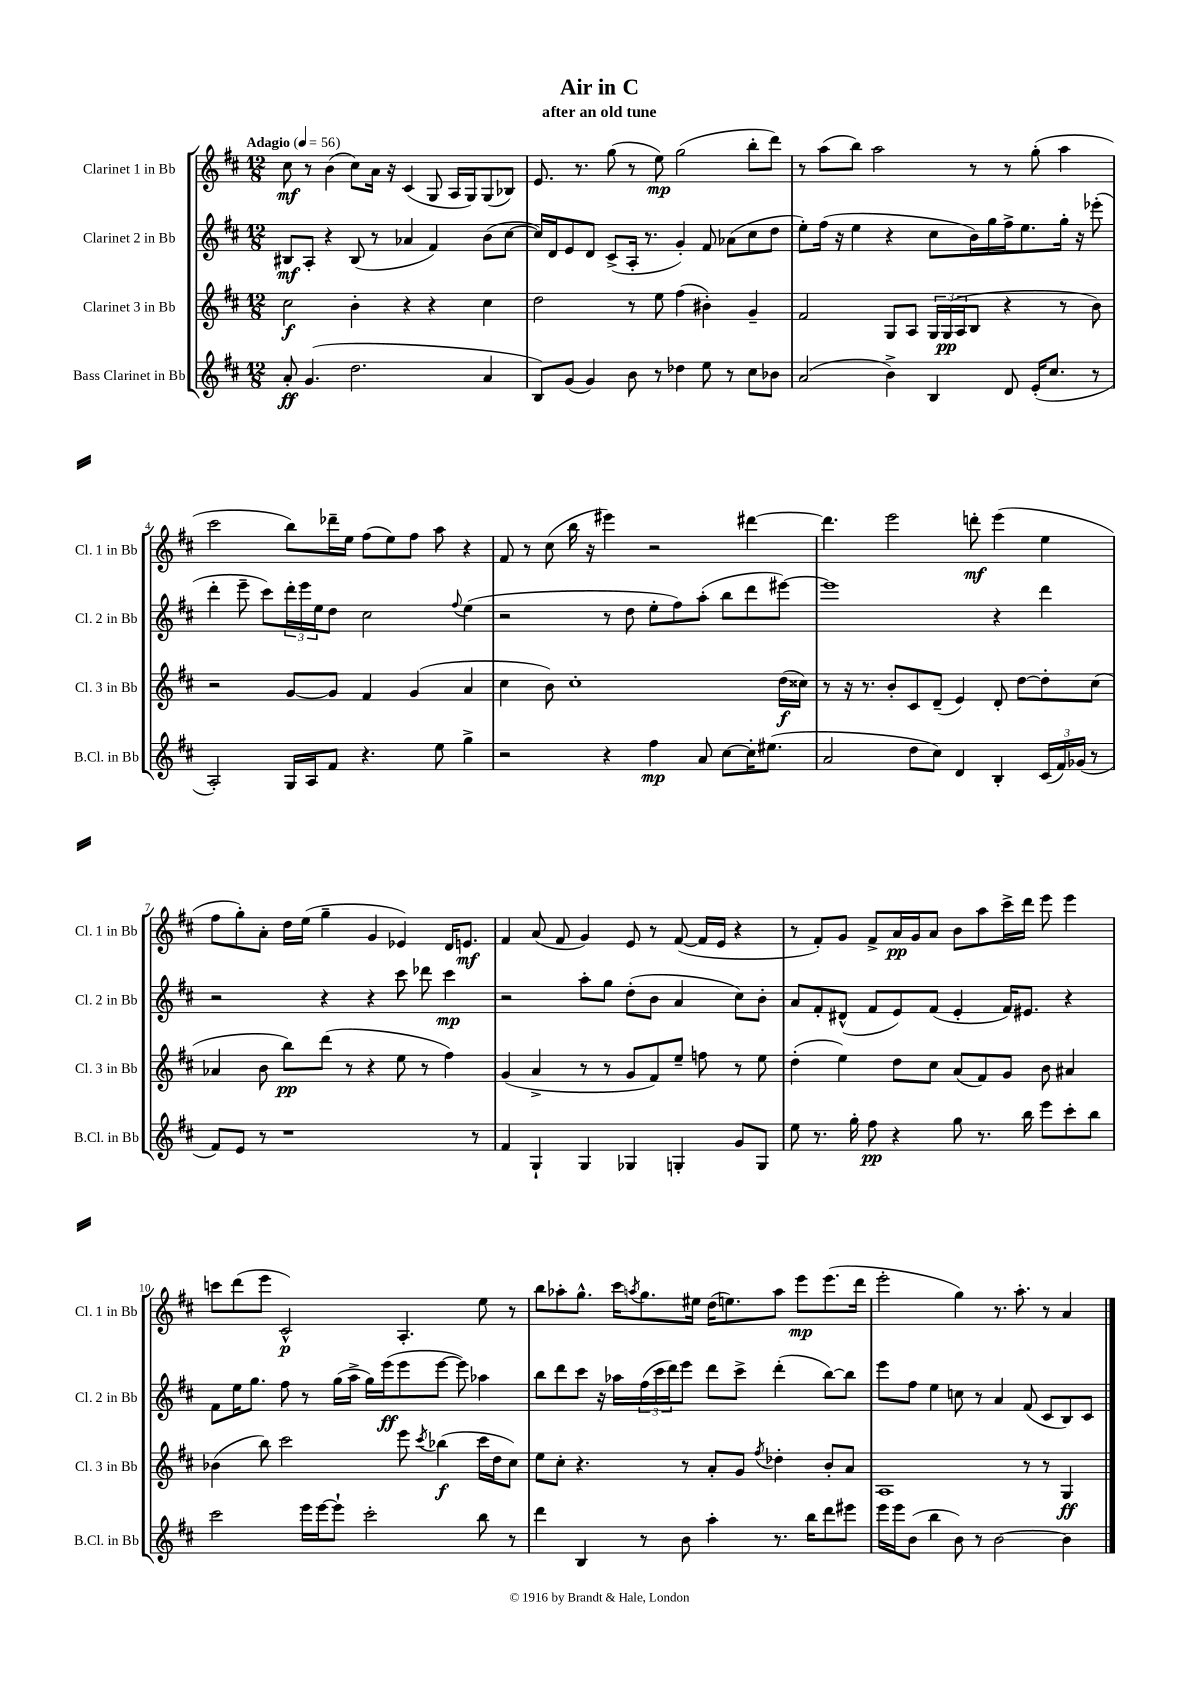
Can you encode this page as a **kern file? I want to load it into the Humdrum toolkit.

**kern	**dynam	**kern	**dynam	**kern	**dynam	**kern	**dynam
*part4	*part4	*part3	*part3	*part2	*part2	*part1	*part1
*staff4	*staff4	*staff3	*staff3	*staff2	*staff2	*staff1	*staff1
*I"Bass Clarinet in Bb	*	*I"Clarinet 3 in Bb	*	*I"Clarinet 2 in Bb	*	*I"Clarinet 1 in Bb	*
*I'B.Cl. in Bb	*	*I'Cl. 3 in Bb	*	*I'Cl. 2 in Bb	*	*I'Cl. 1 in Bb	*
*clefG2	*	*clefG2	*	*clefG2	*	*clefG2	*
*k[f#c#]	*	*k[f#c#]	*	*k[f#c#]	*	*k[f#c#]	*
*M12/8	*	*M12/8	*	*M12/8	*	*M12/8	*
*MM56	*	*MM56	*	*MM56	*	*MM56	*
=1	=1	=1	=1	=1	=1	=1	=1
!	!	!	!	!	!	!LO:TX:a:B:t=Adagio	!
8a'/	ff	2cc#\	f	8B#X/L	mf	8cc#\	mf
(4.g/	.	.	.	8A'/J	.	8r	.
.	.	.	.	4r	.	(4b\	.
2.dd\	.	4b'\	.	(8B#/	.	8cc#\L)	.
.	.	.	.	8r	.	16a\Jk	.
.	.	.	.	.	.	16r	.
.	.	4r	.	4a-X/	.	(4c#/	.
.	.	4r	.	4f#/)	.	8G/	.
.	.	.	.	.	.	16A/LL	.
.	.	.	.	.	.	16G/J)	.
4a/	.	4cc#\	.	(8b\L	.	(8G/	.
.	.	.	.	[8cc#\J	.	8B-X/J)	.
=2	=2	=2	=2	=2	=2	=2	=2
8B/L)	.	2dd\	.	16cc#/LL])	.	8.e/	.
.	.	.	.	16d/J	.	.	.
(8g/J	.	.	.	8e/	.	.	.
.	.	.	.	.	.	8.r	.
4g/)	.	.	.	8d/J	.	.	.
.	.	.	.	(8c#^/L	.	(8gg\	.
8b\	.	8r	.	16A'/Jk	.	8r	.
.	.	.	.	8.r	.	.	.
8r	.	8ee\	.	.	.	8ee\)	mp
4dd-X\	.	(4ff#\	.	4g'/)	.	(2gg\	.
8ee\	.	4b#X'\)	.	8f#/	.	.	.
8r	.	.	.	(8a-X\L	.	.	.
8cc#\L	.	4g~/	.	8cc#\	.	8bb'\L	.
8b-X\J	.	.	.	8dd\J	.	8ddd\J)	.
=3	=3	=3	=3	=3	=3	=3	=3
(2a/	.	2f#/	.	8ee'\L)	.	8r	.
.	.	.	.	(16ff#\Jk	.	(8aa\L	.
.	.	.	.	16r	.	.	.
.	.	.	.	4ee\	.	8bb\J)	.
.	.	.	.	.	.	2aa\	.
4b^\)	.	8G/L	.	4r	.	.	.
.	.	8A/J	.	.	.	.	.
4B/	.	24G/LL	.	8cc#\L	.	.	.
.	.	(24G/	pp	.	.	.	.
.	.	24A/J	.	.	.	.	.
.	.	8B/J	.	16b\L)	.	8r	.
.	.	.	.	16gg\	.	.	.
8d/	.	4r	.	16ff#^\J	.	8r	.
.	.	.	.	8.ee\	.	.	.
(16e'/KL	.	.	.	.	.	(8gg'\	.
8.cc#/J	.	.	.	.	.	.	.
.	.	8r	.	16gg'\Jk	.	4aa\	.
.	.	.	.	16r	.	.	.
8r	.	8b\)	.	(8eee-X'\	.	.	.
!!LO:LB:g=z
=4	=4	=4	=4	=4	=4	=4	=4
2A'/)	.	2r	.	4ddd'\	.	2ccc#\	.
.	.	.	.	8eee~\	.	.	.
.	.	.	.	8ccc#\L)	.	.	.
16G/LL	.	[8g/L	.	24ddd'\L	.	8bb\L)	.
.	.	.	.	24eee\	.	.	.
16A/J	.	.	.	.	.	.	.
.	.	.	.	24ee\J	.	.	.
8f#/J	.	8g/J]	.	8dd\J	.	16ddd-X~\L	.
.	.	.	.	.	.	16ee\JJ	.
4.r	.	4f#/	.	2cc#\	.	(8ff#\L	.
.	.	.	.	.	.	8ee\)	.
.	.	(4g/	.	.	.	8ff#\J	.
8ee\	.	.	.	.	.	8aa\	.
.	.	.	.	8qqff#/	.	.	.
4gg^\	.	4a/	.	(4ee\	.	4r	.
=5	=5	=5	=5	=5	=5	=5	=5
2r	.	4cc#\	.	2r	.	8f#/	.
.	.	.	.	.	.	8r	.
.	.	8b\)	.	.	.	(8cc#\	.
.	.	1cc#'	.	.	.	16bb\	.
.	.	.	.	.	.	16r	.
4r	.	.	.	8r	.	4eee#X\)	.
.	.	.	.	8dd\	.	.	.
4ff#\	mp	.	.	8ee'\L	.	2r	.
.	.	.	.	8ff#\)	.	.	.
8a/	.	.	.	(8aa'\J	.	.	.
[8cc#\L	.	.	.	8bb\L	.	.	.
16cc#'\K]	.	.	.	8ddd\	.	[4ddd#X\	.
(8.ee#X\J	.	.	.	.	.	.	.
.	.	(16dd\LL	f	[8eee#X\J)	.	.	.
.	.	16cc##X\JJ)	.	.	.	.	.
=6	=6	=6	=6	=6	=6	=6	=6
2a/	.	8r	.	1eee#]	.	4.ddd#\]	.
.	.	16r	.	.	.	.	.
.	.	8.r	.	.	.	.	.
.	.	8b'/L	.	.	.	2eee\	.
8dd\L	.	8c#/	.	.	.	.	.
8cc#\J)	.	(8d~/J	.	.	.	.	.
4d/	.	4e/)	.	.	.	.	.
.	.	.	.	.	.	8dddn'\	mf
4B'/	.	8d'/	.	4r	.	(4eee\	.
.	.	[8dd\L	.	.	.	.	.
(24c#/LL	.	8dd'\]	.	4ddd\	.	4ee\	.
24f#/)	.	.	.	.	.	.	.
(24g-X/JJ	.	.	.	.	.	.	.
8r	.	(8cc#\J	.	.	.	.	.
!!LO:LB:g=z
=7	=7	=7	=7	=7	=7	=7	=7
8f#/L)	.	4a-X/	.	2r	.	8ff#\L	.
8e/J	.	.	.	.	.	8gg'\)	.
8r	.	8b\	.	.	.	8a'\J	.
1r	.	8bb\L)	pp	.	.	16dd\LL	.
.	.	.	.	.	.	(16ee\JJ	.
.	.	(8ddd\J	.	4r	.	4gg~\	.
.	.	8r	.	.	.	.	.
.	.	4r	.	4r	.	4g/	.
.	.	8ee\	.	8ccc#\	.	4e-X/)	.
.	.	8r	.	8ddd-X\	.	.	.
.	.	4ff#\)	.	4ccc#\	mp	16d/KL	.
.	.	.	.	.	.	8.en/J	mf
8r	.	.	.	.	.	.	.
=8	=8	=8	=8	=8	=8	=8	=8
4f#/	.	(4g/	.	2r	.	4f#/	.
4G`/	.	4a^/	.	.	.	(8a/	.
.	.	.	.	.	.	8f#/	.
4G/	.	8r	.	8aa'\L	.	4g/)	.
.	.	8r	.	8gg\J	.	.	.
4G-X/	.	8g/L	.	(8dd'\L	.	8e/	.
.	.	8f#/)	.	8b\J	.	8r	.
4Gn'/	.	8ee~/J	.	4a/	.	([8f#/	.
.	.	8ffn\	.	.	.	16f#/LL]	.
.	.	.	.	.	.	16e/JJ	.
8g/L	.	8r	.	8cc#\L)	.	4r	.
8G/J	.	8ee\	.	8b'\J	.	.	.
=9	=9	=9	=9	=9	=9	=9	=9
8ee\	.	(4dd'\	.	8a/L	.	8r	.
8.r	.	.	.	8f#'/	.	8f#'/L)	.
.	.	4ee\)	.	(8d#X^^/J	.	8g/J	.
16gg'\	.	.	.	.	.	.	.
8ff#\	pp	.	.	8f#/L	.	8f#^/L	.
4r	.	8dd\L	.	8e/)	.	16a/L	pp
.	.	.	.	.	.	16g/J	.
.	.	8cc#\J	.	(8f#/J	.	8a/J	.
8gg\	.	(8a/L	.	4e'/	.	8b\L	.
8.r	.	8f#/)	.	.	.	8aa\	.
.	.	8g/J	.	16f#/KL)	.	16ccc#^\L	.
16bb\	.	.	.	8.e#X/J	.	16ddd\JJ	.
8eee\L	.	8b\	.	.	.	8eee\	.
8ccc#'\	.	4a#X/	.	4r	.	4eee\	.
8bb\J	.	.	.	.	.	.	.
!!LO:LB:g=z
=10	=10	=10	=10	=10	=10	=10	=10
2ccc#\	.	(4b-X\	.	8f#\L	.	8cccn\L	.
.	.	.	.	16ee\K	.	(8ddd\	.
.	.	.	.	8.gg\J	.	.	.
.	.	8bb\)	.	.	.	8eee\J	.
.	.	2ccc#\	.	8ff#\	.	2c#^^/)	p
16eee\LL	.	.	.	8r	.	.	.
[16eee\J	.	.	.	.	.	.	.
8eee`\J]	.	.	.	(16gg\LL	.	.	.
.	.	.	.	16aa^\JJ	.	.	.
2ccc#'\	.	.	.	16gg\LL)	.	.	.
.	.	.	.	(16eee\J	ff	.	.
.	.	8eee\	.	8eee\	.	4.A'/	.
.	.	8qccc#/	.	.	.	.	.
.	.	(4bb-X\	f	[8eee\J	.	.	.
.	.	.	.	8eee\])	.	.	.
8bb\	.	16ccc#\LL	.	4aa-X\	.	8ee\	.
.	.	16dd\J	.	.	.	.	.
8r	.	8cc#\J)	.	.	.	8r	.
=11	=11	=11	=11	=11	=11	=11	=11
4ddd\	.	8ee\L	.	8bb\L	.	8bb\L	.
.	.	8cc#'\J	.	8ddd\	.	8aa-X'\	.
4B/	.	4.r	.	8ccc#\J	.	8.gg^^\J	.
.	.	.	.	16r	.	.	.
.	.	.	.	16aa-X\LL	.	16ccc#\KL	.
.	.	.	.	.	.	8qaan/	.
8r	.	.	.	(24ff#\	.	8.gg\	.
.	.	.	.	24ccc#\	.	.	.
.	.	.	.	24ddd\J)	.	.	.
8b\	.	8r	.	8eee\J	.	.	.
.	.	.	.	.	.	16ee#X\Jk	.
4aa'\	.	8a'/L	.	8ddd\L	.	(16dd\KL	.
.	.	.	.	.	.	8.een\)	.
.	.	8g/J	.	8ccc#^\J	.	.	.
.	.	8qff#/	.	.	.	.	.
8.r	.	4dd-X'\	.	(4ddd'\	.	8aa\J	.
.	.	.	.	.	.	8eee\L	mp
16bb\KL	.	.	.	.	.	.	.
8ddd\	.	8b'/L	.	[8bb\L)	.	(8.eee\	.
8eee#X\J	.	8a/J	.	8bb\J]	.	.	.
.	.	.	.	.	.	16ddd\Jk	.
=12	=12	=12	=12	=12	=12	=12	=12
16eee\LL	.	1A	.	8eee\L	.	2eee'\	.
16eee\J	.	.	.	.	.	.	.
(8b\J	.	.	.	8ff#\J	.	.	.
4bb\	.	.	.	4ee\	.	.	.
8b\)	.	.	.	8ccn\	.	4gg\)	.
8r	.	.	.	8r	.	.	.
[2b\	.	.	.	4a/	.	8.r	.
.	.	.	.	.	.	8.aa'\	.
.	.	8r	.	(8f#/	.	.	.
.	.	8r	.	8c#/L	.	8r	.
4b\]	.	4G/	ff	8B/)	.	4a/	.
.	.	.	.	8c#/J	.	.	.
==	==	==	==	==	==	==	==
*-	*-	*-	*-	*-	*-	*-	*-
